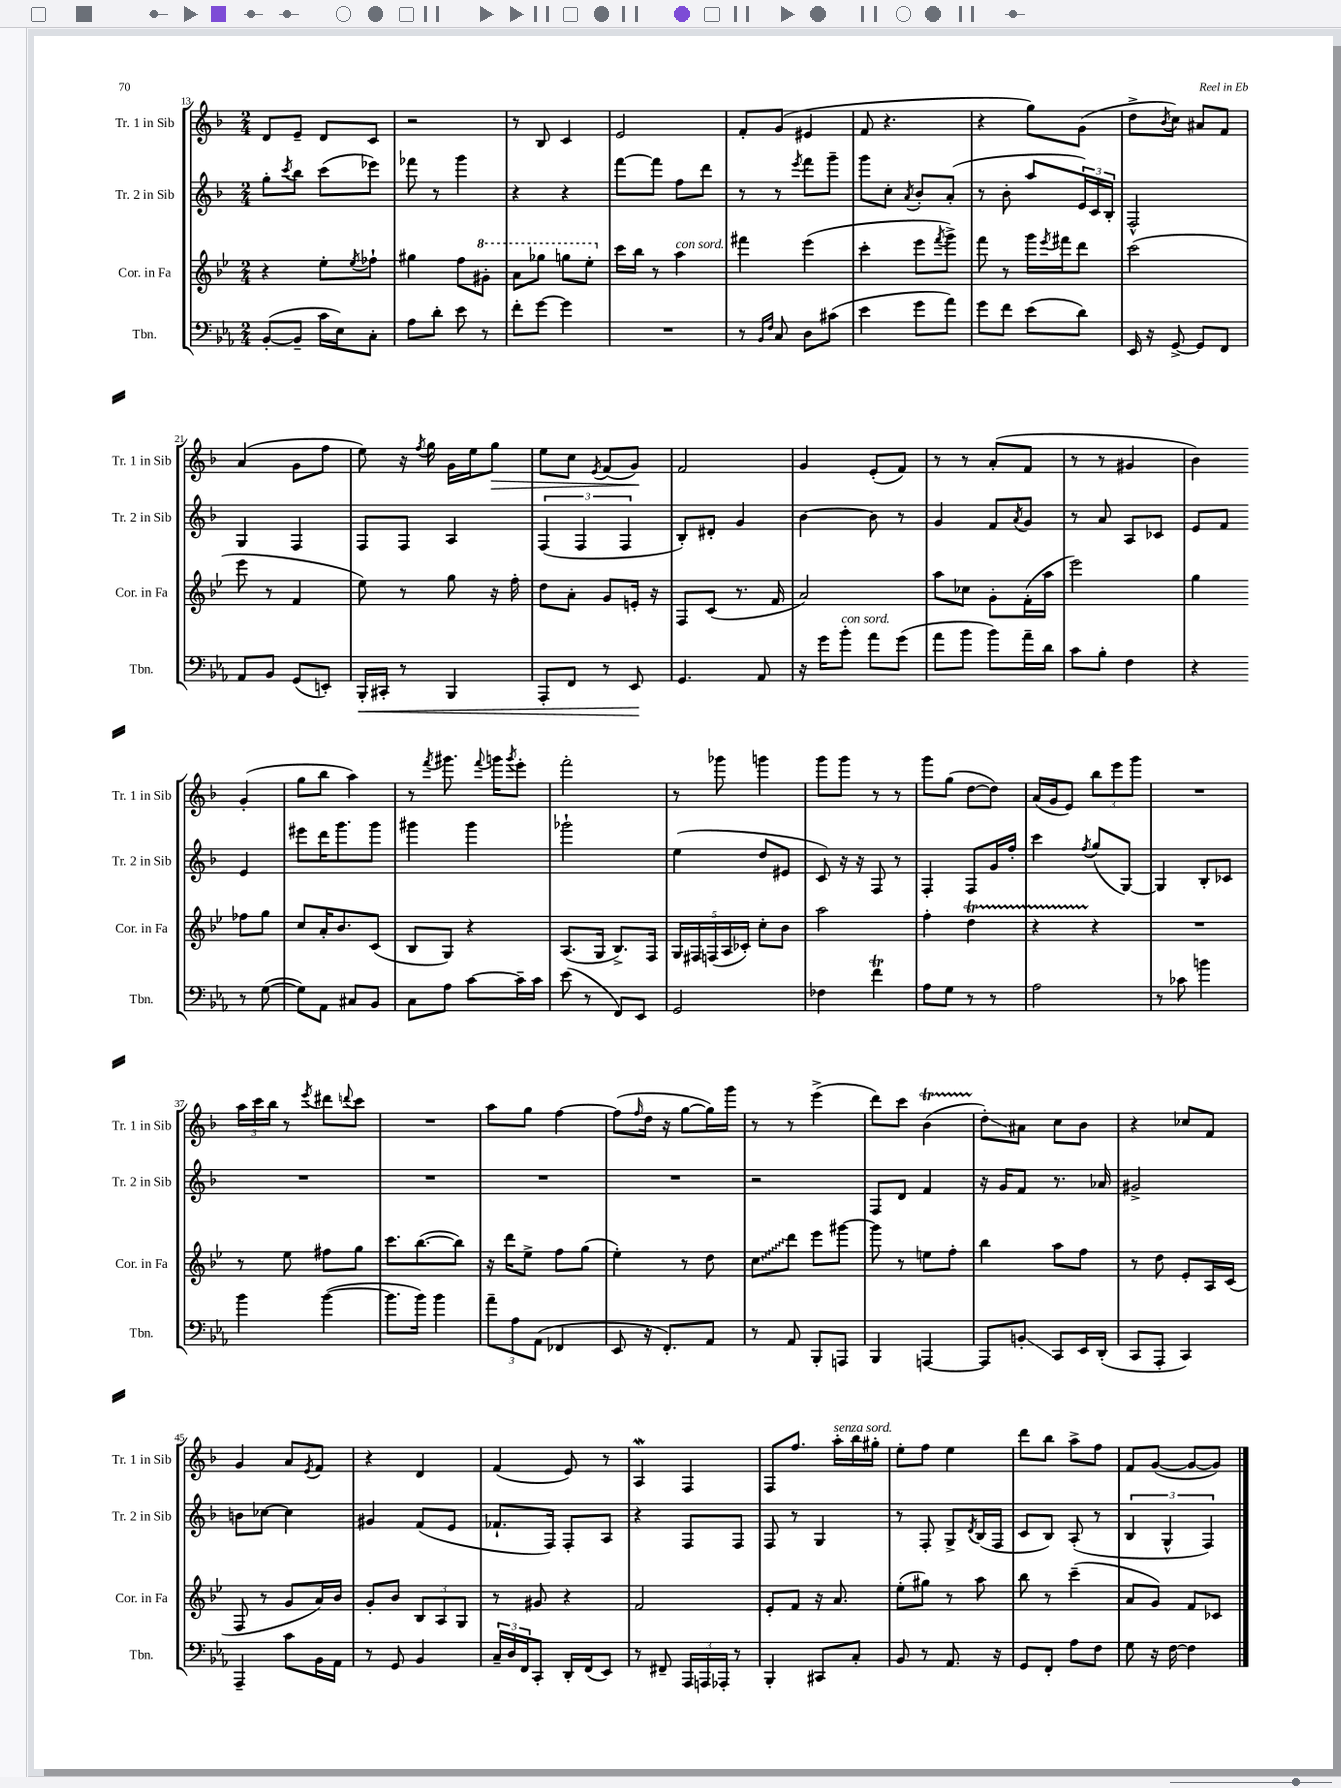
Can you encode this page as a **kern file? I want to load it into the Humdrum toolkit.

**kern	**kern	**kern	**kern
*staff4	*staff3	*staff2	*staff1
*clefF4	*clefG2	*clefG2	*clefG2
*k[b-e-a-]	*k[b-e-]	*k[b-]	*k[b-]
*M2/4	*M2/4	*M2/4	*M2/4
([8BB-'	4r	8gg'	8d
.	.	8qccc	.
8BB-~]	.	8bb-	8e~
16c	8ee-'	(8ccc	8d
16E-)	.	.	.
.	8qee-	.	.
8C'	8ff-`	8eee-)	8c
=	=	=	=
8A-	4gg#	8fff-	2r
8d'	.	8r	.
8e-	8ff	4ggg	.
8r	8gg#'	.	.
=	=	=	=
8f'	8aa	4r	8r
[8g	8ggg-	.	8B-
4g]	8ggg	4r	4c
.	8eee-'	.	.
=	=	=	=
2r	16ccc	[8fff	2e
.	16bb-	.	.
.	8r	8fff]	.
.	4aa	8ff	.
.	.	8ddd	.
=	=	=	=
8r	4fff#	8r	8f'
16qqBB-	.	.	.
16qqF	.	.	.
8C	.	8r	(8g
.	.	8qeee	.
8D	(4eee-	8fff	4e#
(8c#	.	8ggg~	.
=	=	=	=
4e-	4ccc'	8ggg	8f
.	.	8cc'	4.r
.	.	8qa	.
8g	8eee-	8b-'	.
.	8qfff	.	.
8a-)	8ggg^)	(8a'	.
=	=	=	=
8g	8fff	8r	4r
8f	8r	8b-'	.
(8e-	16ggg	8aa	8gg)
.	8qeee-	.	.
.	16fff#	.	.
8d)	8ddd	24e)	(8g
.	.	24c	.
.	.	24B-'	.
=	=	=	=
16EE-	(2ccc	2F^^	8dd^
16r	.	.	.
.	.	.	8qb-
[8GG^	.	.	8cc)
8GG]	.	.	8a#
8FF	.	.	8f
=	=	=	=
8AA-	8eee-	4G	(4a
8BB-	8r	.	.
(8GG	4f	4F	8g
8EE')	.	.	8ff
=	=	=	=
16BBB-'	8ee-)	8F	8ee)
16CC#'	.	.	.
8r	8r	8F	16r
.	.	.	8qff
.	.	.	16gg
4BBB-	8gg	4A	16g
.	.	.	16ee
.	16r	.	8gg
.	16ff'	.	.
=	=	=	=
8AAA-'	8dd	(6F	8ee
8FF	8a'	.	8cc
.	.	6F	.
.	.	.	8qe
8r	8g	.	(8f
.	.	6F	.
8EE-	16e'	.	8g)
.	16r	.	.
=	=	=	=
4.GG	8F	8B-')	2f
.	(8c	8d#'	.
.	8.r	4g	.
8AA-	.	.	.
.	16f	.	.
=	=	=	=
16r	2a)	[4b-	4g
16g	.	.	.
8b-'	.	.	.
8a-	.	8b-]	(8e'
(8g	.	8r	8f)
=	=	=	=
8a-	8aa	4g	8r
8b-	8cc-	.	8r
8b-)	8g'	8f	(8a'
.	.	8qa	.
16a-~	(16f'	8g	8f
16d	16aa	.	.
=	=	=	=
8c	2eee-)	8r	8r
8B-'	.	8a	8r
4F	.	8A	4g#
.	.	8c-	.
=	=	=	=
4r	4gg	8e	4b-)
.	.	8f	.
8r	8ff-	4e	(4g'
([8G	8gg	.	.
=	=	=	=
8G])	8cc	8eee#	8gg
8AA-	16a'	16ddd	8bb-
.	8.b-	8.ggg	.
8C#	.	.	4aa)
8BB-	(8c	8ggg	.
=	=	=	=
8C	8B-	4ggg#	8r
.	.	.	8qfff
8A-	8G)	.	8.ggg#
[8c	4r	4ggg#	.
.	.	.	8qqfff
.	.	.	16ggg
.	.	.	8qggg
16c~]	.	.	8eee'
16c	.	.	.
=	=	=	=
(8e-	(8.A	2ggg-`	2fff'
8r	.	.	.
.	16G	.	.
8FF)	8.B-^)	.	.
8EE-	.	.	.
.	16F	.	.
=	=	=	=
2GG	20G	(4ee	8r
.	20F#	.	.
.	(20F	.	.
.	.	.	8ggg-
.	20A	.	.
.	20c-')	.	.
.	8cc'	8dd	4ggg
.	8b-	8e#	.
=	=	=	=
4F-	2aa	8c)	8ggg
.	.	16r	8ggg
.	.	16r	.
4f	.	8F	8r
.	.	8r	8r
=	=	=	=
8A-	4ff'	4F'	8ggg
8G	.	.	(8gg
8r	4dd	8F	[8dd
8r	.	16g	8dd])
.	.	16ff'	.
=	=	=	=
2A-	4r	4ccc	(16a
.	.	.	16g
.	.	.	8e)
.	.	8qff	.
.	4r	(8gg	12bb-
.	.	.	12eee
.	.	[8G)	.
.	.	.	12ggg
=	=	=	=
8r	2r	4G]	2r
8c-	.	.	.
4b	.	8B-'	.
.	.	8c-	.
=	=	=	=
4b-	8r	2r	24aa
.	.	.	24ccc
.	.	.	24bb-
.	8ee-	.	8r
.	.	.	8qeee
([4b-	8ff#	.	8ddd#
.	.	.	8qqddd
.	8gg	.	8ccc
=	=	=	=
8.b-]	8.ccc	2r	2r
16b-)	([8.bb-	.	.
4b-	.	.	.
.	8bb-])	.	.
=	=	=	=
12a-~	16r	2r	8aa
.	16ddd	.	.
12A-	.	.	.
.	8ee-^	.	8gg
(12AA-	.	.	.
4FF-	8ff	.	[4ff
.	(8gg	.	.
=	=	=	=
8EE-	4ee-')	2r	(8ff]
.	.	.	16qqff
16r	.	.	16dd
8.FF')	.	.	16r
.	8r	.	[8gg
8AA-	8dd	.	16gg])
.	.	.	16ggg
=	=	=	=
8r	8cc	2r	8r
8AA-	8ddd	.	8r
8BBB-'	8eee-	.	(4eee^
8AAA	[8ggg#	.	.
=	=	=	=
4BBB-	8ggg#]	8F	8ddd)
.	8r	8d	8ccc
[4AAA	8ee	4f	(4b-
.	8ff'	.	.
=	=	=	=
8AAA]	4bb-	16r	8dd')
.	.	16g	.
8BB'	.	8f	8a#
8CC	8aa	8.r	8cc
16EE-	8ff	.	8b-
(16DD'	.	16a-	.
=	=	=	=
8CC	8r	2g#^	4r
8AAA-'	8dd	.	.
4CC)	8e-'	.	8cc-
.	16A	.	8f
.	(16c	.	.
=	=	=	=
4AAA-~	8F	8b	4g
.	8r	[8cc-	.
8c	8g	4cc-]	8a
.	.	.	8qe
16BB-	16a)	.	8f
16AA-	16b-	.	.
=	=	=	=
8r	8g'	4g#	4r
8GG	8b-	.	.
4BB-	12B-	(8f	4d
.	12A	.	.
.	.	8e	.
.	12G	.	.
=	=	=	=
24C~	8r	8.f-`	(4f
24D	.	.	.
24FF	.	.	.
8CC'	8g#	.	.
.	.	16F)	.
16DD'	4r	8F'	8e)
(16FF	.	.	.
8EE-)	.	8A	8r
=	=	=	=
8r	2f	4r	4A
8FF#~	.	.	.
24AAA-	.	8F	4F
24AAA	.	.	.
24AAA-'	.	.	.
8r	.	8F	.
=	=	=	=
4BBB-'	8e-'	8F	8F
.	8f	8r	8.ff
8CC#	16r	4G	.
.	8.a	.	16aa'
8C'	.	.	16bb-
.	.	.	16gg#'
=	=	=	=
8BB-	(8ee-'	8r	8ee'
8r	8gg#)	8F'	8ff
8.AA-	8r	8G^	4ee
.	.	8qd	.
.	8aa	(16B-	.
16r	.	16F	.
=	=	=	=
8GG	8bb-	8c	8ddd
8FF'	8r	8B-)	8bb-
8A-	(4ccc~	(8A'	8aa^
8F	.	8r	8ff
=	=	=	=
8G	8a	6B-	8f
16r	8g)	.	([8g
.	.	6G^^	.
[16F	.	.	.
4F]	8f	.	8g_
.	.	6F)	.
.	8c-	.	8g])
==	==	==	==
*-	*-	*-	*-
